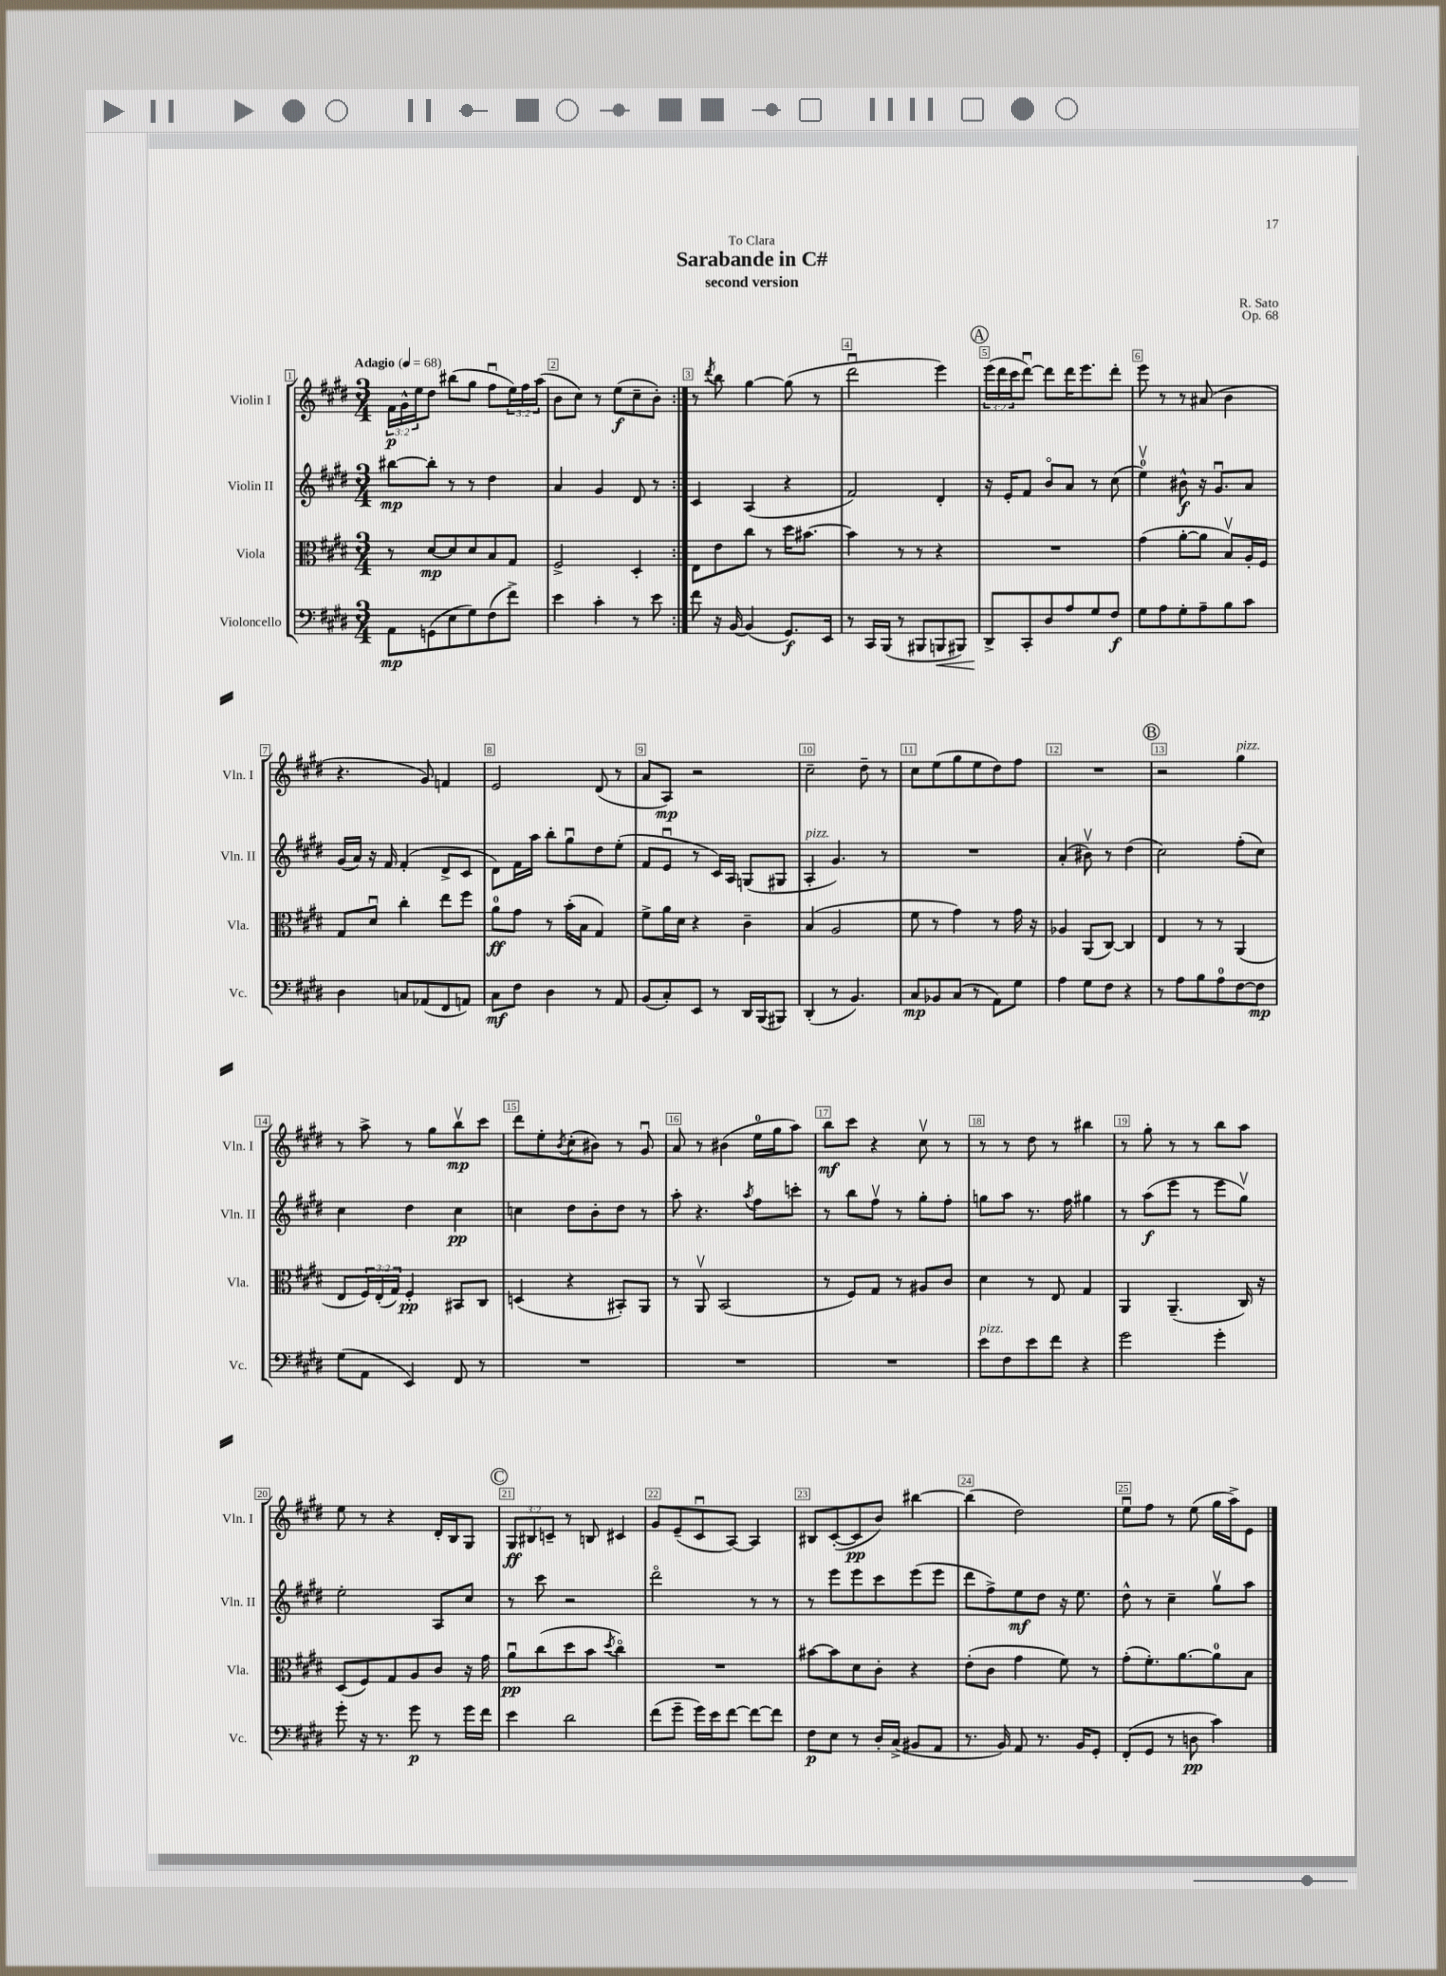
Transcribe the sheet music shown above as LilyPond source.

\header { title = "Sarabande in C#" composer = "R. Sato" subtitle = "second version" dedication = "To Clara" opus = "Op. 68" }
<<
\new StaffGroup <<
\new Staff = "s0" \with { instrumentName = "Violin I" shortInstrumentName = "Vln. I" } {
    \clef treble \key e \major \numericTimeSignature \time 3/4 \override Staff.TupletNumber.text = #tuplet-number::calc-fraction-text \tempo "Adagio" 4 = 68
    \repeat volta 2 { \tuplet 3/2 { fis'16\p gis'16-^ e''16 } dis''8 bis''8( gis''8 fis''8\downbow \tuplet 3/2 { e''16) fis''16 a''16( } |
    b'8 cis''8) r8 e''8\f( cis''8-- b'8-.) | }
    r8 \acciaccatura { dis'''8 } b''8 gis''4~ gis''8( r8 |
    dis'''2\downbow e'''4) |
    \mark \markup { \circle "A" } \tuplet 3/2 { e'''16( dis'''16 cis'''16 } dis'''8~\downbow) dis'''8 dis'''16 e'''8. dis'''8-. |
    e'''8 r8 r8 ais'8( b'4 |
    r4. gis'8) f'4 |
    e'2 dis'8( r8 |
    a'8 a8\mp) r2 |
    cis''2-- dis''8-- r8 |
    cis''8 e''8( gis''8 e''8 dis''8) fis''8 |
    R2. |
    \mark \markup { \circle "B" } r2 gis''4^\markup { \italic "pizz." } |
    r8 a''8-> r8 gis''8 b''8\upbow\mp cis'''8 |
    dis'''8 e''8-. \acciaccatura { b'8 } cis''8-.( bis'8) r8 gis'8\downbow |
    a'8 r8 bis'4( e''16-0 gis''16 a''8) |
    b''8\mf cis'''8 r4 cis''8\upbow r8 |
    r8 r8 dis''8 r8 bis''4 |
    r8 gis''8-. r8 r8 b''8 a''8 |
    e''8 r8 r4 dis'16-. b16 gis8 |
    \mark \markup { \circle "C" } \tuplet 3/2 { gis8\ff bis8 c'8-- } r8 b8 cis'4 |
    gis'8 e'8--( cis'8\downbow a8~) a4 |
    bis8 cis'8~-.( cis'8\pp b'8) bis''4~ |
    bis''4( dis''2) |
    e''8\downbow fis''8 r8 e''8( gis''16 a''16->) e'8 \bar "|." |
}
\new Staff = "s1" \with { instrumentName = "Violin II" shortInstrumentName = "Vln. II" } {
    \clef treble \key e \major \numericTimeSignature \time 3/4
    \repeat volta 2 { bis''8~\mp bis''8-. r8 r8 dis''4 |
    a'4 gis'4 dis'8 r8 | }
    cis'4 a4( r4 |
    fis'2) dis'4-. |
    \mark \markup { \circle "A" } r16 e'16-. fis'8 b'8\flageolet a'8 r8 cis''8( |
    e''4-0\upbow) bis'8-^\f r16 gis'8.\downbow a'8 |
    gis'16( a'16) r16 fis'16 fis'4-.( dis'8-> cis'8 |
    dis'8) fis'16 a''16 b''8-. gis''8\downbow dis''8 e''8-.( |
    fis'8 e'8\downbow r8 cis'16) a16 g8( gis8 |
    a4-.^\markup { \italic "pizz." } gis'4.) r8 |
    R2. |
    a'4-.( bis'8\upbow) r8 dis''4( |
    \mark \markup { \circle "B" } cis''2) fis''8-.( cis''8) |
    cis''4 dis''4 cis''4\pp |
    c''4 dis''8 b'8-. dis''8 r8 |
    a''8-. r4. \acciaccatura { a''8 } fis''8 c'''8-. |
    r8 b''8 fis''8\upbow r8 gis''8-. fis''8-. |
    g''8 a''8 r8. fis''16 gis''4 |
    r8 a''8\f( e'''8 r8 e'''8 gis''8\upbow) |
    e''2-. a8 cis''8 |
    \mark \markup { \circle "C" } r8 cis'''8 r2 |
    dis'''2\flageolet r8 r8 |
    r8 e'''8 e'''8 cis'''8 e'''8( e'''8 |
    dis'''8 fis''8->) e''8\mf dis''8 r16 e''8. |
    dis''8-^ r8 cis''4-- gis''8\upbow a''8 \bar "|." |
}
\new Staff = "s2" \with { instrumentName = "Viola" shortInstrumentName = "Vla." } {
    \clef alto \key e \major \numericTimeSignature \time 3/4 \override Staff.TupletNumber.text = #tuplet-number::calc-fraction-text
    \repeat volta 2 { r8 dis'8~\mp dis'8 dis'8 b8 gis8 |
    fis2-> dis4-. | }
    e8 e'8 cis''8 r8 dis''16 bis'8.~ |
    bis'4 r8 r8 r4 |
    \mark \markup { \circle "A" } R2. |
    gis'4( a'8~-. a'8 b8\upbow) a16-. fis16 |
    gis8 dis'8\downbow cis''4-. e''8 fis''8 |
    a'8-0\ff gis'8 r8 b'16-.( b16 gis4) |
    fis'8-> a'16 dis'16 r4 cis'4-- |
    b4( a2 |
    fis'8 r8 gis'4) r8 gis'16 r16 |
    aes4 a,8( cis8~) cis4 |
    \mark \markup { \circle "B" } e4 r8 r8 a,4( |
    e8 \tuplet 3/2 { fis16) e16-.( gis16) } fis4-.\pp bis,8 cis8 |
    d4( r4 bis,8-.) a,8 |
    r8 a,8\upbow b,2( |
    r8 fis8) gis8 r8 ais8 cis'8 |
    dis'4 r8 e8 gis4 |
    a,4 a,4.--( cis16) r16 |
    dis8( fis8) gis8 a8 cis'8 r16 gis'16 |
    \mark \markup { \circle "C" } a'8\downbow\pp cis''8( dis''8 b'8 \acciaccatura { dis''8 } cis''4\flageolet) |
    R2. |
    bis'8~ bis'8 dis'8 cis'8-. r4 |
    e'8-.( cis'8 gis'4 fis'8) r8 |
    gis'8-.( fis'8.-.) a'8.~ a'8-0 b8 \bar "|." |
}
\new Staff = "s3" \with { instrumentName = "Violoncello" shortInstrumentName = "Vc." } {
    \clef bass \key e \major \numericTimeSignature \time 3/4
    \repeat volta 2 { a,8\mp g,8( e8 gis8) fis8( fis'8->) |
    e'4 cis'4-. r8 e'8 | }
    fis'8 r16 b,16~ b,4( gis,8.\f) e,16 |
    r8 cis,16 b,,16( r8 bis,,8 b,,8\< bis,,8) |
    \mark \markup { \circle "A" } dis,8->\! cis,8-. dis8 a8 gis8 fis8\f |
    gis8 a8 gis8-. a8-- b8 cis'8 |
    dis4 c8 aes,8( fis,8 a,8) |
    cis8\mf fis8 dis4 r8 a,8 |
    b,8( cis8-.) e,8 r8 dis,16 b,,16( bis,,8) |
    dis,4-.( r8 b,4.) |
    cis8\mp bes,8 cis8( r8 a,8) gis8 |
    a4 gis8 fis8 r4 |
    \mark \markup { \circle "B" } r8 a8 b8 a8-0 fis8~ fis8\mp |
    gis8( a,8 e,4) fis,8 r8 |
    R2. |
    R2. |
    R2. |
    e'8^\markup { \italic "pizz." } fis8 e'8 fis'8 r4 |
    gis'2 gis'4-. |
    gis'8-. r16 r8. gis'8\p r8 gis'16 fis'16 |
    \mark \markup { \circle "C" } e'4 dis'2 |
    fis'8( gis'8-- gis'16) e'16 fis'8~ fis'8~ fis'8 |
    fis8\p e8 r8 dis16-. cis16->( bis,8 a,8 |
    r8. b,16) a,8 r8. b,16 gis,8-. |
    fis,8-.( gis,8 r8 d8\pp cis'4) \bar "|." |
}
>>
>>
\layout { \context { \Score \override BarNumber.break-visibility = ##(#f #t #t) barNumberVisibility = #all-bar-numbers-visible \override BarNumber.stencil = #(make-stencil-boxer 0.1 0.3 ly:text-interface::print) } }
